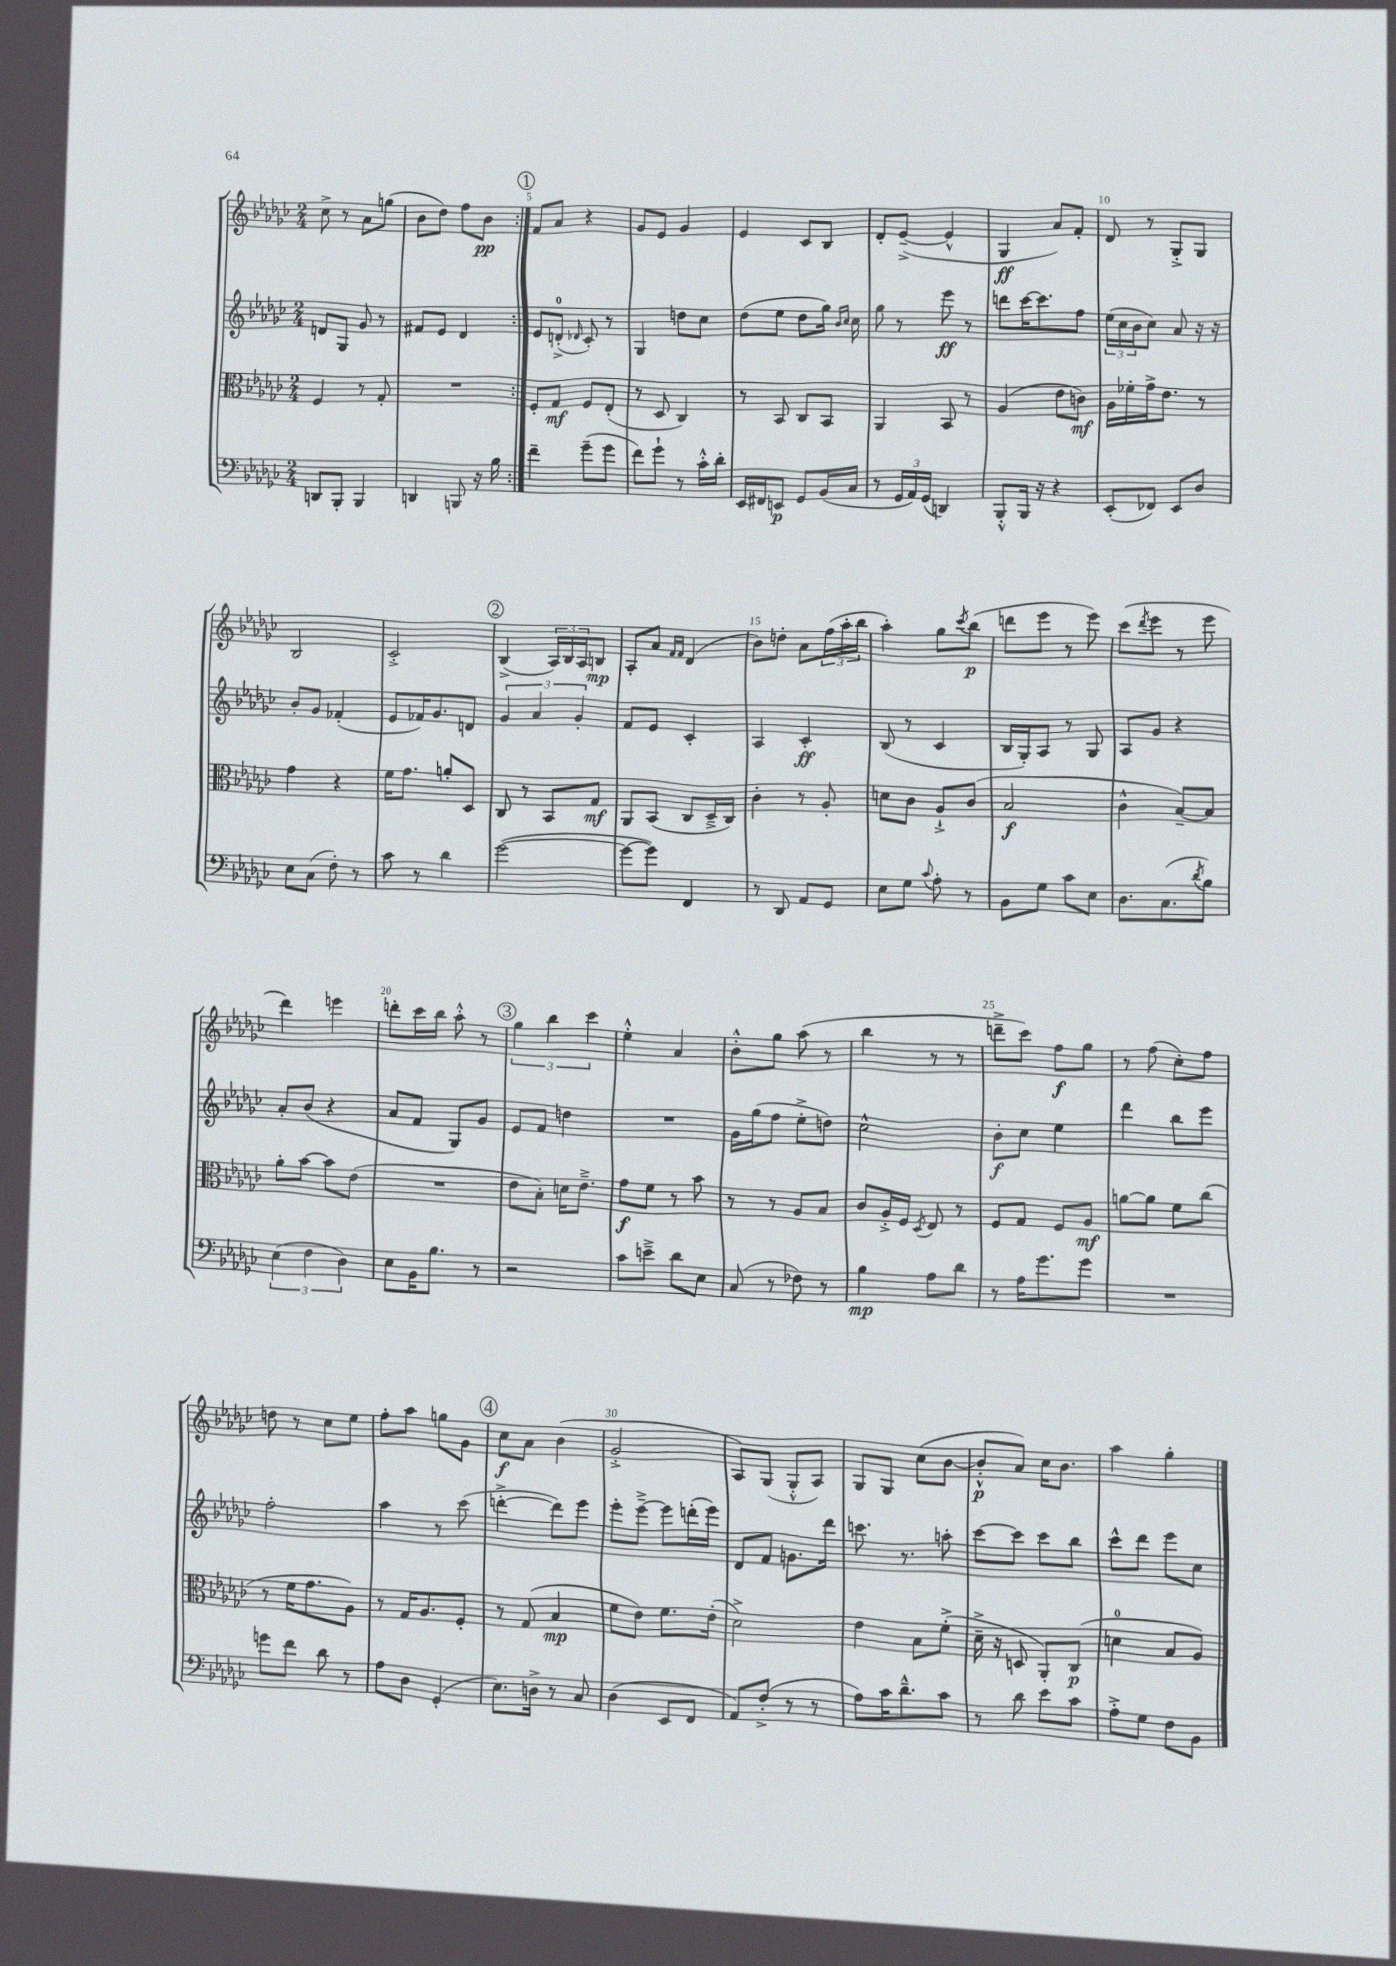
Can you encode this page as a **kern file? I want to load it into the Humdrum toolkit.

**kern	**kern	**kern	**kern
*staff4	*staff3	*staff2	*staff1
*clefF4	*clefC3	*clefG2	*clefG2
*k[b-e-a-d-g-c-]	*k[b-e-a-d-g-c-]	*k[b-e-a-d-g-c-]	*k[b-e-a-d-g-c-]
*M2/4	*M2/4	*M2/4	*M2/4
8DD	4F	8d	8cc-^
8BBB-'	.	8G-	8r
4BBB-	8r	8g-	8a-
.	8G-'	8r	(8gg
=	=	=	=
4DD	2r	8f#	8b-
.	.	8e-	8dd-)
8BBB	.	4d-	8ff
16r	.	.	8b-
16B-	.	.	.
=:|!	=:|!	=:|!	=:|!
4f~	8F'	8e-	8f
.	8G-	(8d'^	8a-
.	.	16qqd-	.
(8g-~	8F	8c-')	4r
8g-	(8E-'	8r	.
=	=	=	=
8f)	8r	4G-	8g-
8g-`	8D-	.	8e-
8r	4C-)	8dd	4g-
16c-'^^	.	8cc-	.
16d-'	.	.	.
=	=	=	=
16EE-	8r	(8dd-	4e-
16FF#	.	.	.
8EE	8BB-	8ee-	.
8GG-	8C-	8dd-	8c-
(16BB-	8BB-	16gg-)	8B-
.	.	16qqb-	.
.	.	16qqcc-	.
16C-	.	16cc-	.
=	=	=	=
8r	4AA-	8gg-	8d-'
24GG-	.	8r	([8e-~^
24AA-)	.	.	.
(24GG-	.	.	.
4DD)	8BB-	8eee-	4e-^^]
.	8r	8r	.
=	=	=	=
8BBB-'^^	(4A-	8ddd	4G-
16BBB-	.	[16ccc-	.
16r	.	8.ccc-]	.
4r	8e-	.	8a-)
.	8c)	8ff	8f'
=	=	=	=
(8EE-'	16A-	(24ee-	8d-
.	.	24cc-	.
.	16f-'	.	.
.	.	24b-	.
8FF-)	16g-^	8cc-)	8r
.	8.e-	.	.
8EE-	.	8a-	8G-'^
8D-	8r	16r	8G-
.	.	16r	.
=	=	=	=
8E-	4g-	8b-'	2B-
(8C-	.	8g-	.
8F')	4r	(4f-'	.
8r	.	.	.
=	=	=	=
8c-	16f	8e-	2c-'^
.	8.g-	.	.
8r	.	16f-)	.
.	.	8.g-	.
4d-	8a'	.	.
.	8D-	8d	.
=	=	=	=
([2g-	8C-	6g-	(4B-^
.	8r	.	.
.	.	6a-	.
.	8BB-	.	24A-)
.	.	.	24B-
.	.	6g-'	24A-
.	8G-	.	8B
=	=	=	=
8g-_	8AA-	8f	8A-'
8g-])	(8BB-	8e-	8a-
.	.	.	16qqf
.	.	.	16qqf
4FF	8C-	4c-'	(4d-
.	16D-~^	.	.
.	16C-)	.	.
=	=	=	=
8r	4c-'	4A-	8b-)
8DD-	.	.	8dd'
8AA-	8r	4c-'	8a-
8GG-	8A-'	.	(24ff
.	.	.	24aa-'
.	.	.	24bb-
=	=	=	=
8E-	8d	(8B-	4aa-')
8G-	8c-	8r	.
8qqc-	.	.	.
8A-'	8A-`^	4c-	8gg-
.	.	.	8qccc-
8r	(8c-	.	(8bb-
=	=	=	=
8BB-	2B-	16B-	8ddd
.	.	16G-')	.
8G-	.	8A-	8eee-
8c-	.	8r	8r
8E-	.	8G-	8eee-)
=	=	=	=
8.D-	4c-^^	8A-	(8ccc-
.	.	.	8qddd-
.	.	8g-	8eee-
(8.C-	.	.	.
.	[8B-~)	4r	8r
8qd-	.	.	.
8B-)	8B-]	.	8eee-
=	=	=	=
(6E-	8a-'	8a-'	4ddd-)
.	[8b-	(8b-	.
6F	.	.	.
.	8b-]	4r	4eee
6D-)	.	.	.
.	(8e-	.	.
=	=	=	=
8E-	2r	8a-	8ddd'
16BB-	.	8f	16ccc-
8.B-	.	.	16bb-
.	.	8G-)	8aa-'^^
8r	.	8g-	8r
=	=	=	=
2r	8e-	8e-	6gg-
.	8B-')	8f	.
.	.	.	6bb-
.	16d	4dd	.
.	8.e-~^	.	.
.	.	.	6ccc-
=	=	=	=
8c-	8g-	2r	4ee-'^^
8e~^	8f	.	.
8d-	8r	.	4a-
8E-	8b-	.	.
=	=	=	=
(8C-	8r	16g-	8b-'^^
.	.	(16gg-	.
8r	8r	8ff	8gg-
8F-)	8A-	8ee-'^	(8aa-
8r	8B-	8dd)	8r
=	=	=	=
4B-	8c-	2cc-^^	4bb-
.	16A-'^	.	.
.	16F	.	.
.	8qD-	.	.
8A-	8E-	.	8r
8d-	8r	.	8r
=	=	=	=
8r	8F	8b-'	8ddd~^
16A-	8G-	8cc-	8ccc-)
8.g-	.	.	.
.	8F	4ee-	8ff
8g-	8A-	.	8gg-
=	=	=	=
2r	[8a	4ddd-	8r
.	8a]	.	(8ff
.	8f	8bb-	8cc-')
.	(8cc-	8eee-	8ff
=	=	=	=
8g	8r	2ff'	8dd
8f	16f	.	8r
.	8.g-	.	.
8d-	.	.	8cc-
8r	8A-)	.	8ee-
=	=	=	=
8A-	8r	4aa-	8ff'
8D-	16G-	.	8aa-
.	8.A-	.	.
(4GG-'	.	8r	8gg
.	8F'	(8ccc-	8g-
=	=	=	=
8.E-)	8r	[4ddd'^	8cc-
.	(8G-	.	8a-
16D^	.	.	.
8r	4B-	8ddd])	(4b-
8C-	.	8eee-	.
=	=	=	=
(4D-	8f	8eee-'	2g-'^
.	8e-)	[8eee-~^	.
8EE-	8.f	8eee-]	.
8FF	.	(16ddd'	.
.	(16e-'	16eee-)	.
=	=	=	=
8AA-)	2d-^)	8d-	8A-)
(8F'^	.	8f	(8G-
8r	.	8.g	8G-'^^
8r	.	.	8A-)
.	.	16ddd-	.
=	=	=	=
8A-)	4e-	8.ccc	8G-
16c-	.	.	8G-
8.d-~^^	.	8.r	.
.	8B-	.	(8cc-
8c-	(8f'^	8aa'	[8b-
=	=	=	=
8r	16d-~^	[8ccc-	8b-'^^]
.	16r	.	.
8d-	8D	8ccc-]	8a-)
8e-	8AA-')	8ccc-	16cc-
.	.	.	8.b-
8c-	(8C-	8bb-	.
=	=	=	=
8A-'^	4d	8ccc-^^	4aa-
8G-	.	8ddd-	.
8F	8B-	8eee-	4gg-'
8BB-	8A-)	8cc-	.
==	==	==	==
*-	*-	*-	*-
